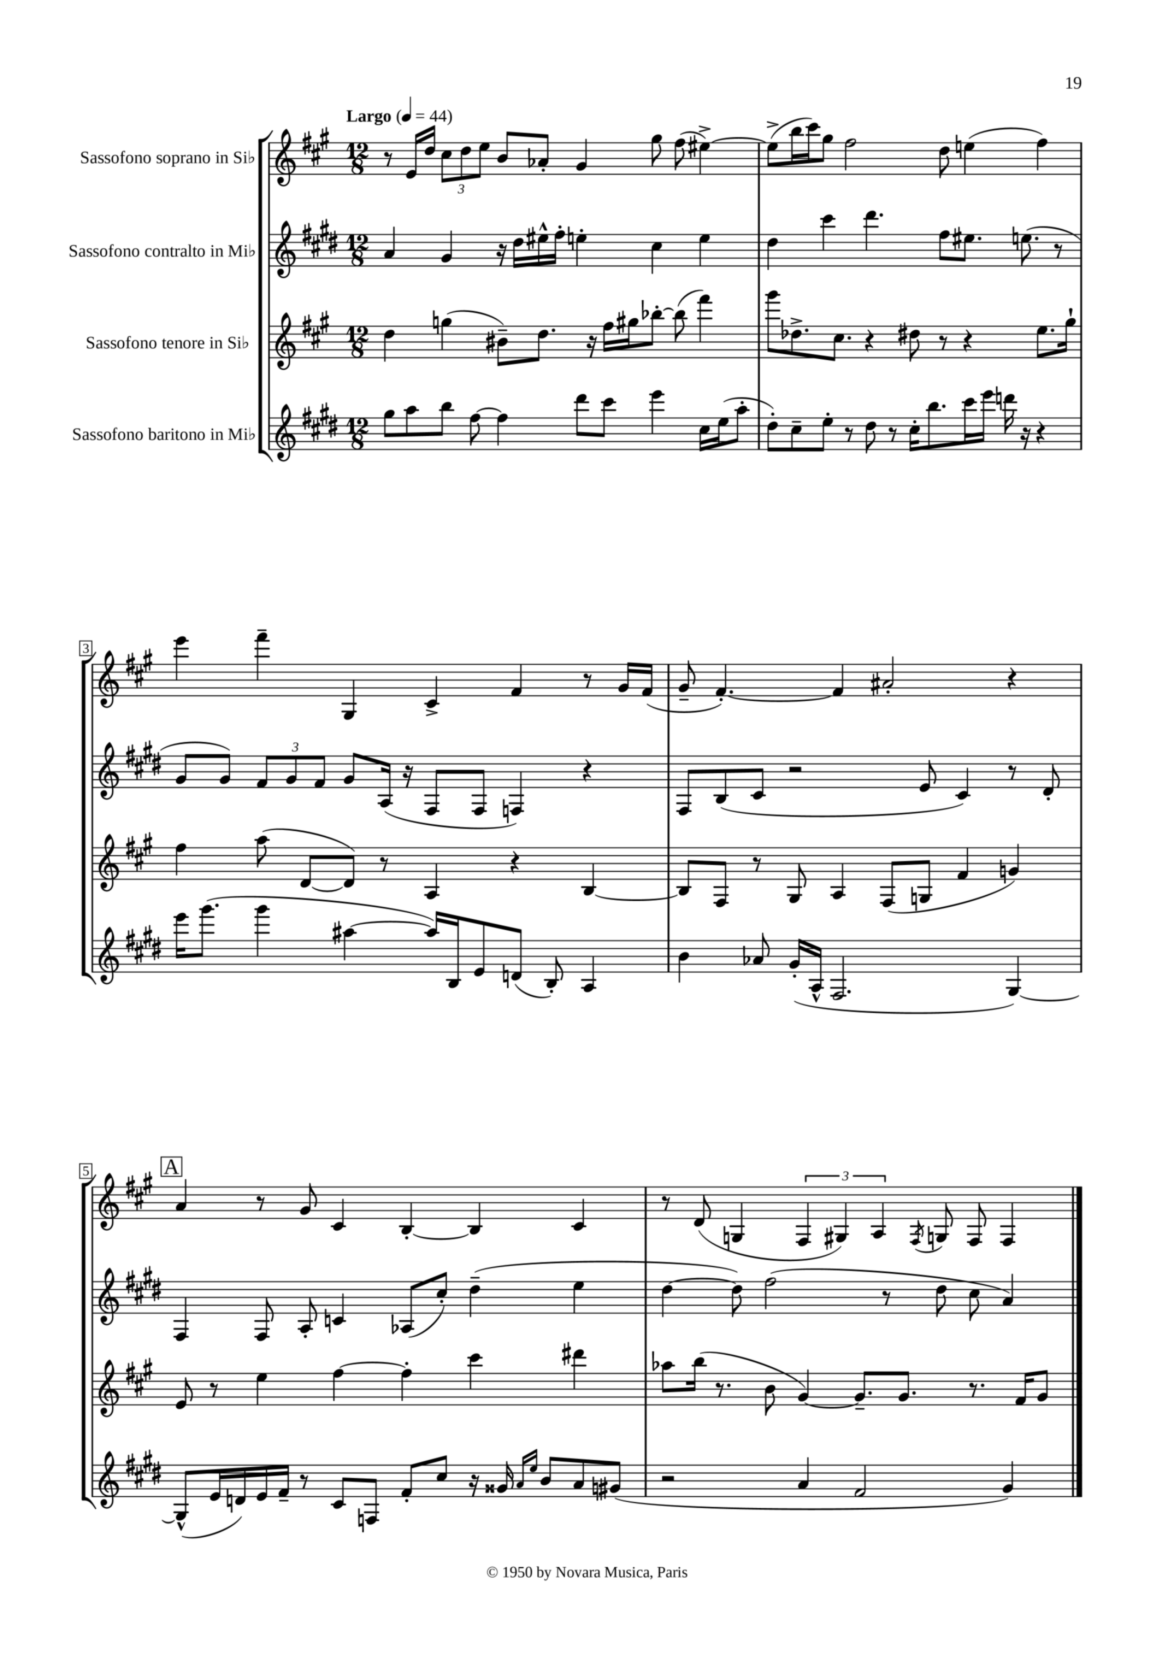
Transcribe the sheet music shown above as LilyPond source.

<<
\new StaffGroup <<
\new Staff = "s0" \with { instrumentName = "Sassofono soprano in Sib" } {
    \clef treble \key a \major \numericTimeSignature \time 12/8 \tempo "Largo" 4 = 44
    \autoBeamOff r8 e'16[ d''16] \tuplet 3/2 { cis''8[ d''8 e''8] } b'8[ aes'8]-. gis'4 gis''8 fis''8( eis''4~->) |
    eis''8[->( b''16 cis'''16) gis''8] fis''2 d''8 e''4( fis''4) |
    e'''4 fis'''4-- gis4 cis'4-> fis'4 r8 gis'16[ fis'16]( |
    gis'8-- fis'4.~-.) fis'4 ais'2-. r4 |
    \mark \markup { \box "A" } a'4 r8 gis'8 cis'4 b4~-. b4 cis'4 |
    r8 d'8( g4 \tuplet 3/2 { fis4 gis4) a4 } \acciaccatura { fis8 } g8 fis8 fis4 \bar "|." |
}
\new Staff = "s1" \with { instrumentName = "Sassofono contralto in Mib" } {
    \clef treble \key e \major \numericTimeSignature \time 12/8
    \autoBeamOff a'4 gis'4 r16 dis''16[ eis''16-^ fis''16]-. e''4-. cis''4 e''4 |
    dis''4 cis'''4 dis'''4. fis''8[ eis''8.] e''8.( r8 |
    gis'8[ gis'8]) \tuplet 3/2 { fis'8[ gis'8 fis'8] } gis'8[ a16]( r16 fis8[ fis8] f4) r4 |
    fis8[ b8( cis'8] r2 e'8 cis'4) r8 dis'8-. |
    \mark \markup { \box "A" } fis4 fis8 a8-. c'4 aes8[( cis''8]-.) dis''4--( e''4 |
    dis''4~ dis''8) fis''2( r8 dis''8 cis''8 a'4) \bar "|." |
}
\new Staff = "s2" \with { instrumentName = "Sassofono tenore in Sib" } {
    \clef treble \key a \major \numericTimeSignature \time 12/8
    \autoBeamOff d''4 g''4( bis'8[--) d''8.] r16 fis''16[ gis''16 bes''8]~-. bes''8( fis'''4) |
    gis'''8[ des''8.-> cis''8.] r4 dis''8 r8 r4 e''8.[ gis''16]-! |
    fis''4 a''8( d'8[~ d'8]) r8 a4 r4 b4~ |
    b8[ fis8] r8 gis8 a4 fis8[( g8] fis'4 g'4) |
    \mark \markup { \box "A" } e'8 r8 e''4 fis''4~ fis''4-. cis'''4 dis'''4 |
    aes''8[ b''16]( r8. b'8 gis'4~) gis'8.[-- gis'8.] r8. fis'16[ gis'8] \bar "|." |
}
\new Staff = "s3" \with { instrumentName = "Sassofono baritono in Mib" } {
    \clef treble \key e \major \numericTimeSignature \time 12/8
    \autoBeamOff gis''8[ a''8 b''8] fis''8~ fis''4 dis'''8[ cis'''8] e'''4 cis''16[ e''16( a''8]-. |
    dis''8[-.) cis''8-- e''8]-. r8 dis''8 r8 cis''16[-. b''8. cis'''16 e'''16] d'''16 r16 r4 |
    e'''16[ gis'''8.]( gis'''4 ais''4~ ais''16[) b16 e'8 d'8]( b8-.) a4 |
    b'4 aes'8 gis'16[-.( a16]-^ fis2. gis4~) |
    \mark \markup { \box "A" } gis8[-^( e'16 d'16) e'16 fis'16]-- r8 cis'8[ f8] fis'8[-. cis''8] r16 gisis'16 \grace { a'16[ e''16] } b'8[ a'8 gis'8]( |
    r2 a'4 fis'2 gis'4) \bar "|." |
}
>>
>>
\layout { \context { \Score \override BarNumber.stencil = #(make-stencil-boxer 0.1 0.3 ly:text-interface::print) } }
